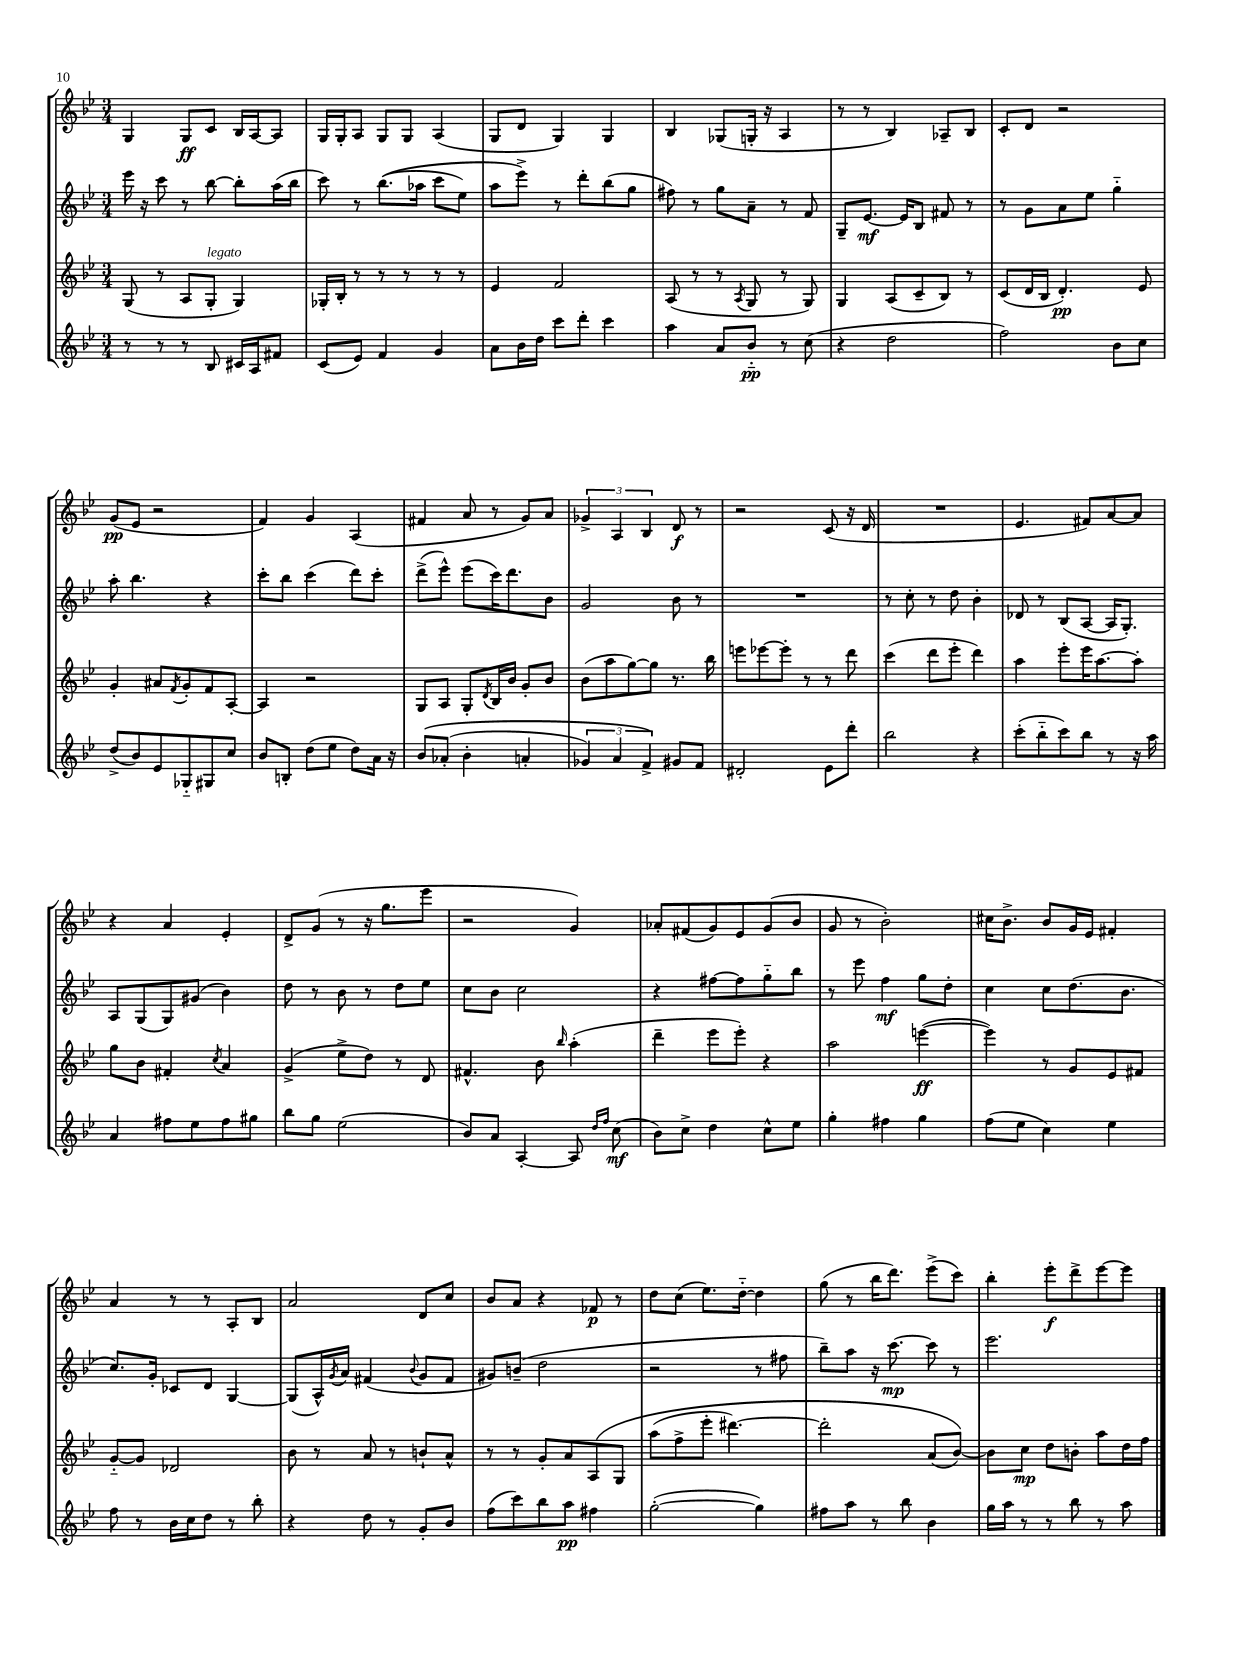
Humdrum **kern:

**kern	**dynam	**kern	**dynam	**kern	**dynam	**kern	**dynam
*part4	*part4	*part3	*part3	*part2	*part2	*part1	*part1
*staff4	*staff4	*staff3	*staff3	*staff2	*staff2	*staff1	*staff1
*clefG2	*	*clefG2	*	*clefG2	*	*clefG2	*
*k[b-e-]	*	*k[b-e-]	*	*k[b-e-]	*	*k[b-e-]	*
*M3/4	*	*M3/4	*	*M3/4	*	*M3/4	*
=10	=10	=10	=10	=10	=10	=10	=10
8r	.	(8G/	.	16eee-\	.	4G/	.
.	.	.	.	16r	.	.	.
8r	.	8r	.	8ccc\	.	.	.
8r	.	8A/L	.	8r	.	8G/L	ff
!	!	!LO:TX:a:i:t=legato	!	!	!	!	!
8B-/	.	8G'/J	.	[8bb-\	.	8c/J	.
16c#X/LL	.	4G/)	.	8bb-'\L]	.	16B-/LL	.
16A/J	.	.	.	.	.	[16A/J	.
8f#X/J	.	.	.	(16aa\L	.	8A/J]	.
.	.	.	.	16bb-\JJ	.	.	.
=11	=11	=11	=11	=11	=11	=11	=11
(8c/L	.	16G-X'/LL	.	8ccc\)	.	16G/LL	.
.	.	16B-'/JJ	.	.	.	16G'/J	.
8e-/J)	.	8r	.	8r	.	8A/J	.
4f/	.	8r	.	((8.bb-\L	.	8G/L	.
.	.	8r	.	.	.	8G/J	.
.	.	.	.	16aa-X\Jk	.	.	.
4g/	.	8r	.	8ccc\L	.	(4A/	.
.	.	8r	.	8ee-\J)	.	.	.
=12	=12	=12	=12	=12	=12	=12	=12
8a\L	.	4e-/	.	8aa\L	.	8G/L	.
16b-\L	.	.	.	8eee-^\J)	.	8d/J	.
16dd\JJ	.	.	.	.	.	.	.
8ccc\L	.	2f/	.	8r	.	4G/)	.
8ddd'\J	.	.	.	8ddd'\L	.	.	.
4ccc\	.	.	.	(8bb-\	.	4G/	.
.	.	.	.	8gg\J	.	.	.
=13	=13	=13	=13	=13	=13	=13	=13
4aa\	.	(8A/	.	8ff#X\)	.	4B-/	.
.	.	8r	.	8r	.	.	.
8a/L	.	8r	.	8gg\L	.	(8G-X/L	.
.	.	8qA/	.	.	.	.	.
8b-/J	pp	8G/	.	8a~\J	.	16Gn'/Jk	.
.	.	.	.	.	.	16r	.
8r	.	8r	.	8r	.	4A/	.
(8cc\	.	8G/)	.	8f/	.	.	.
=14	=14	=14	=14	=14	=14	=14	=14
4r	.	4G/	.	8G~/L	.	8r	.
.	.	.	.	[8.e-/J	mf	8r	.
2dd\	.	(8A/L	.	.	.	4B-/)	.
.	.	.	.	16e-/KL]	.	.	.
.	.	8c~/	.	8B-/J	.	.	.
.	.	8B-/J)	.	8f#X/	.	8A-X~/L	.
.	.	8r	.	8r	.	8B-/J	.
=15	=15	=15	=15	=15	=15	=15	=15
2ff\)	.	(8c/L	.	8r	.	8c'/L	.
.	.	16d/L	.	8g\L	.	8d/J	.
.	.	16B-/JJ	.	.	.	.	.
.	.	4.d'/)	pp	8a\	.	2r	.
.	.	.	.	8ee-\J	.	.	.
8b-\L	.	.	.	4gg\	.	.	.
8cc\J	.	8e-/	.	.	.	.	.
!!LO:LB:g=z
=16	=16	=16	=16	=16	=16	=16	=16
(8dd^/L	.	4g'/	.	8aa'\	.	(8g/L	pp
8b-/)	.	.	.	4.bb-\	.	8e-/J	.
8e-/	.	8a#X/L	.	.	.	2r	.
.	.	8qf/	.	.	.	.	.
8G-X/	.	8g'/	.	.	.	.	.
8G#X/	.	8f/	.	4r	.	.	.
8cc/J	.	[8A'/J	.	.	.	.	.
=17	=17	=17	=17	=17	=17	=17	=17
8b-/L	.	4A/]	.	8ccc'\L	.	4f/)	.
8Bn'/J	.	.	.	8bb-\J	.	.	.
(8dd\L	.	2r	.	(4ccc\	.	4g/	.
8ee-\J	.	.	.	.	.	.	.
8dd\L)	.	.	.	8ddd\L)	.	(4A/	.
16a\Jk	.	.	.	8ccc'\J	.	.	.
16r	.	.	.	.	.	.	.
=18	=18	=18	=18	=18	=18	=18	=18
(8b-/L	.	8G/L	.	(8ddd^\L	.	4f#X/	.
(8a-X'/J	.	8A/J	.	8eee-^^\J)	.	.	.
4b-'\	.	8G'/L	.	(8eee-\L	.	8a/	.
.	.	8qd/	.	.	.	.	.
.	.	16B-/L	.	16ccc\K)	.	8r	.
.	.	16b-/JJ	.	8.ddd\	.	.	.
4an'/	.	8g'/L	.	.	.	8g/L)	.
.	.	8b-/J	.	8b-\J	.	8a/J	.
=19	=19	=19	=19	=19	=19	=19	=19
6g-X/)	.	(8b-\L	.	2g/	.	6g-X^/	.
.	.	8aa\	.	.	.	.	.
6a/	.	.	.	.	.	6A/	.
.	.	[8gg\)	.	.	.	.	.
6f^/)	.	.	.	.	.	6B-/	.
.	.	8gg\J]	.	.	.	.	.
8g#X/L	.	8.r	.	8b-\	.	8d/	f
8f/J	.	.	.	8r	.	8r	.
.	.	16bb-\	.	.	.	.	.
=20	=20	=20	=20	=20	=20	=20	=20
2d#X'/	.	8eeen\L	.	2.r	.	2r	.
.	.	[8eee-X\	.	.	.	.	.
.	.	8eee-'\J]	.	.	.	.	.
.	.	8r	.	.	.	.	.
8e-\L	.	8r	.	.	.	(8c/	.
8ddd'\J	.	8ddd\	.	.	.	16r	.
.	.	.	.	.	.	16d/	.
=21	=21	=21	=21	=21	=21	=21	=21
2bb-\	.	(4ccc\	.	8r	.	2.r	.
.	.	.	.	8cc'\	.	.	.
.	.	8ddd\L	.	8r	.	.	.
.	.	8eee-'\J	.	8dd\	.	.	.
4r	.	4ddd\)	.	4b-'\	.	.	.
=22	=22	=22	=22	=22	=22	=22	=22
(8ccc'\L	.	4aa\	.	8d-X/	.	4.e-/	.
8bb-\	.	.	.	8r	.	.	.
8ccc\)	.	8eee-'\L	.	(8B-/L	.	.	.
8bb-\J	.	16eee-\K	.	[8A/J	.	8f#X/L)	.
.	.	[8.aa\	.	.	.	.	.
8r	.	.	.	16A/KL]	.	[8a/	.
.	.	.	.	8.G'/J)	.	.	.
16r	.	8aa'\J]	.	.	.	8a/J]	.
16aa\	.	.	.	.	.	.	.
!!LO:LB:g=z
=23	=23	=23	=23	=23	=23	=23	=23
4a/	.	8gg\L	.	8A/L	.	4r	.
.	.	8b-\J	.	(8G/	.	.	.
8ff#X\L	.	4f#X'/	.	8G/)	.	4a/	.
8ee-\	.	.	.	(8g#X/J	.	.	.
.	.	8qcc/	.	.	.	.	.
8ff#\	.	4a/	.	4b-\)	.	4e-'/	.
8gg#X\J	.	.	.	.	.	.	.
=24	=24	=24	=24	=24	=24	=24	=24
8bb-\L	.	(4g^/	.	8dd\	.	8d^/L	.
8gg\J	.	.	.	8r	.	(8g/J	.
(2ee-\	.	8ee-^\L	.	8b-\	.	8r	.
.	.	8dd\J)	.	8r	.	16r	.
.	.	.	.	.	.	8.gg\L	.
.	.	8r	.	8dd\L	.	.	.
.	.	8d/	.	8ee-\J	.	8eee-\J	.
=25	=25	=25	=25	=25	=25	=25	=25
8b-/L)	.	4.f#X^^/	.	8cc\L	.	2r	.
8a/J	.	.	.	8b-\J	.	.	.
[4A'/	.	.	.	2cc\	.	.	.
.	.	8b-\	.	.	.	.	.
.	.	16qqbb-/	.	.	.	.	.
8A/]	.	(4aa'\	.	.	.	4g/)	.
16qqdd/LL	.	.	.	.	.	.	.
16qqff/JJ	.	.	.	.	.	.	.
(8cc\	mf	.	.	.	.	.	.
=26	=26	=26	=26	=26	=26	=26	=26
8b-\L)	.	4ddd~\	.	4r	.	8a-X'/L	.
8cc^\J	.	.	.	.	.	(8f#X/	.
4dd\	.	8eee-\L	.	[8ff#X\L	.	8g/)	.
.	.	8eee-'\J)	.	8ff#\]	.	8e-/	.
8cc^^\L	.	4r	.	8gg\	.	(8g/	.
8ee-\J	.	.	.	8bb-\J	.	8b-/J	.
=27	=27	=27	=27	=27	=27	=27	=27
4gg'\	.	2aa\	.	8r	.	8g/	.
.	.	.	.	8eee-\	.	8r	.
4ff#X\	.	.	.	4ff\	mf	2b-'\)	.
4gg\	.	([4eeen\	ff	8gg\L	.	.	.
.	.	.	.	8dd'\J	.	.	.
=28	=28	=28	=28	=28	=28	=28	=28
(8ff\L	.	4eee\])	.	4cc\	.	16cc#X\KL	.
.	.	.	.	.	.	8.b-^\J	.
8ee-\J	.	.	.	.	.	.	.
4cc\)	.	8r	.	8cc\L	.	8b-/L	.
.	.	8g/L	.	(8.dd\	.	16g/L	.
.	.	.	.	.	.	16e-/JJ	.
4ee-\	.	8e-/	.	.	.	4f#X'/	.
.	.	.	.	8.b-\J	.	.	.
.	.	8f#X/J	.	.	.	.	.
!!LO:LB:g=z
=29	=29	=29	=29	=29	=29	=29	=29
8ff\	.	[8g/L	.	8.cc/L)	.	4a/	.
8r	.	8g/J]	.	.	.	.	.
.	.	.	.	16g'/Jk	.	.	.
16b-\LL	.	2d-X/	.	8c-X/L	.	8r	.
16cc\J	.	.	.	.	.	.	.
8dd\J	.	.	.	8d/J	.	8r	.
8r	.	.	.	[4G/	.	8A'/L	.
8bb-'\	.	.	.	.	.	8B-/J	.
=30	=30	=30	=30	=30	=30	=30	=30
4r	.	8b-\	.	(8G/L]	.	2a/	.
.	.	8r	.	16A^^/L)	.	.	.
.	.	.	.	8qg/	.	.	.
.	.	.	.	16a/JJ	.	.	.
8dd\	.	8a/	.	(4f#X/	.	.	.
8r	.	8r	.	.	.	.	.
.	.	.	.	8qqb-/	.	.	.
8g'/L	.	8bn`/L	.	8g/L	.	8d/L	.
8b-/J	.	8a^^/J	.	8f#/J	.	8cc/J	.
=31	=31	=31	=31	=31	=31	=31	=31
(8ff\L	.	8r	.	8g#X/L)	.	8b-/L	.
8ccc\)	.	8r	.	(8bn~/J	.	8a/J	.
8bb-\	.	8g'/L	.	2dd\	.	4r	.
8aa\J	pp	8a/	.	.	.	.	.
4ff#X\	.	(8A/	.	.	.	8f-X/	p
.	.	8G/J	.	.	.	8r	.
=32	=32	=32	=32	=32	=32	=32	=32
([2gg'\	.	(8aa\L	.	2r	.	8dd\L	.
.	.	8ff^\	.	.	.	(8cc\J	.
.	.	8eee-'\J	.	.	.	8.ee-\L)	.
.	.	[4.ddd#X\)	.	.	.	.	.
.	.	.	.	.	.	[16dd\Jk	.
4gg\])	.	.	.	8r	.	4dd\]	.
.	.	.	.	8ff#X\	.	.	.
=33	=33	=33	=33	=33	=33	=33	=33
8ff#X\L	.	2ddd#'\]	.	8bb-~\L)	.	(8gg\	.
8aa\J	.	.	.	8aa\J	.	8r	.
8r	.	.	.	16r	.	16bb-\KL	.
.	.	.	.	[8.ccc\	mp	8.ddd\J)	.
8bb-\	.	.	.	.	.	.	.
4b-\	.	(8a/L	.	8ccc\]	.	(8eee-^\L	.
.	.	[8b-/J))	.	8r	.	8ccc\J)	.
=34	=34	=34	=34	=34	=34	=34	=34
16gg\LL	.	8b-\L]	.	2.eee-\	.	4bb-'\	.
16aa\JJ	.	.	.	.	.	.	.
8r	.	8cc\J	mp	.	.	.	.
8r	.	8dd\L	.	.	.	8eee-'\L	f
8bb-\	.	8bn'\J	.	.	.	8ddd^\	.
8r	.	8aa\L	.	.	.	[8eee-\	.
8aa\	.	16dd\L	.	.	.	8eee-\J]	.
.	.	16ff\JJ	.	.	.	.	.
==	==	==	==	==	==	==	==
*-	*-	*-	*-	*-	*-	*-	*-
